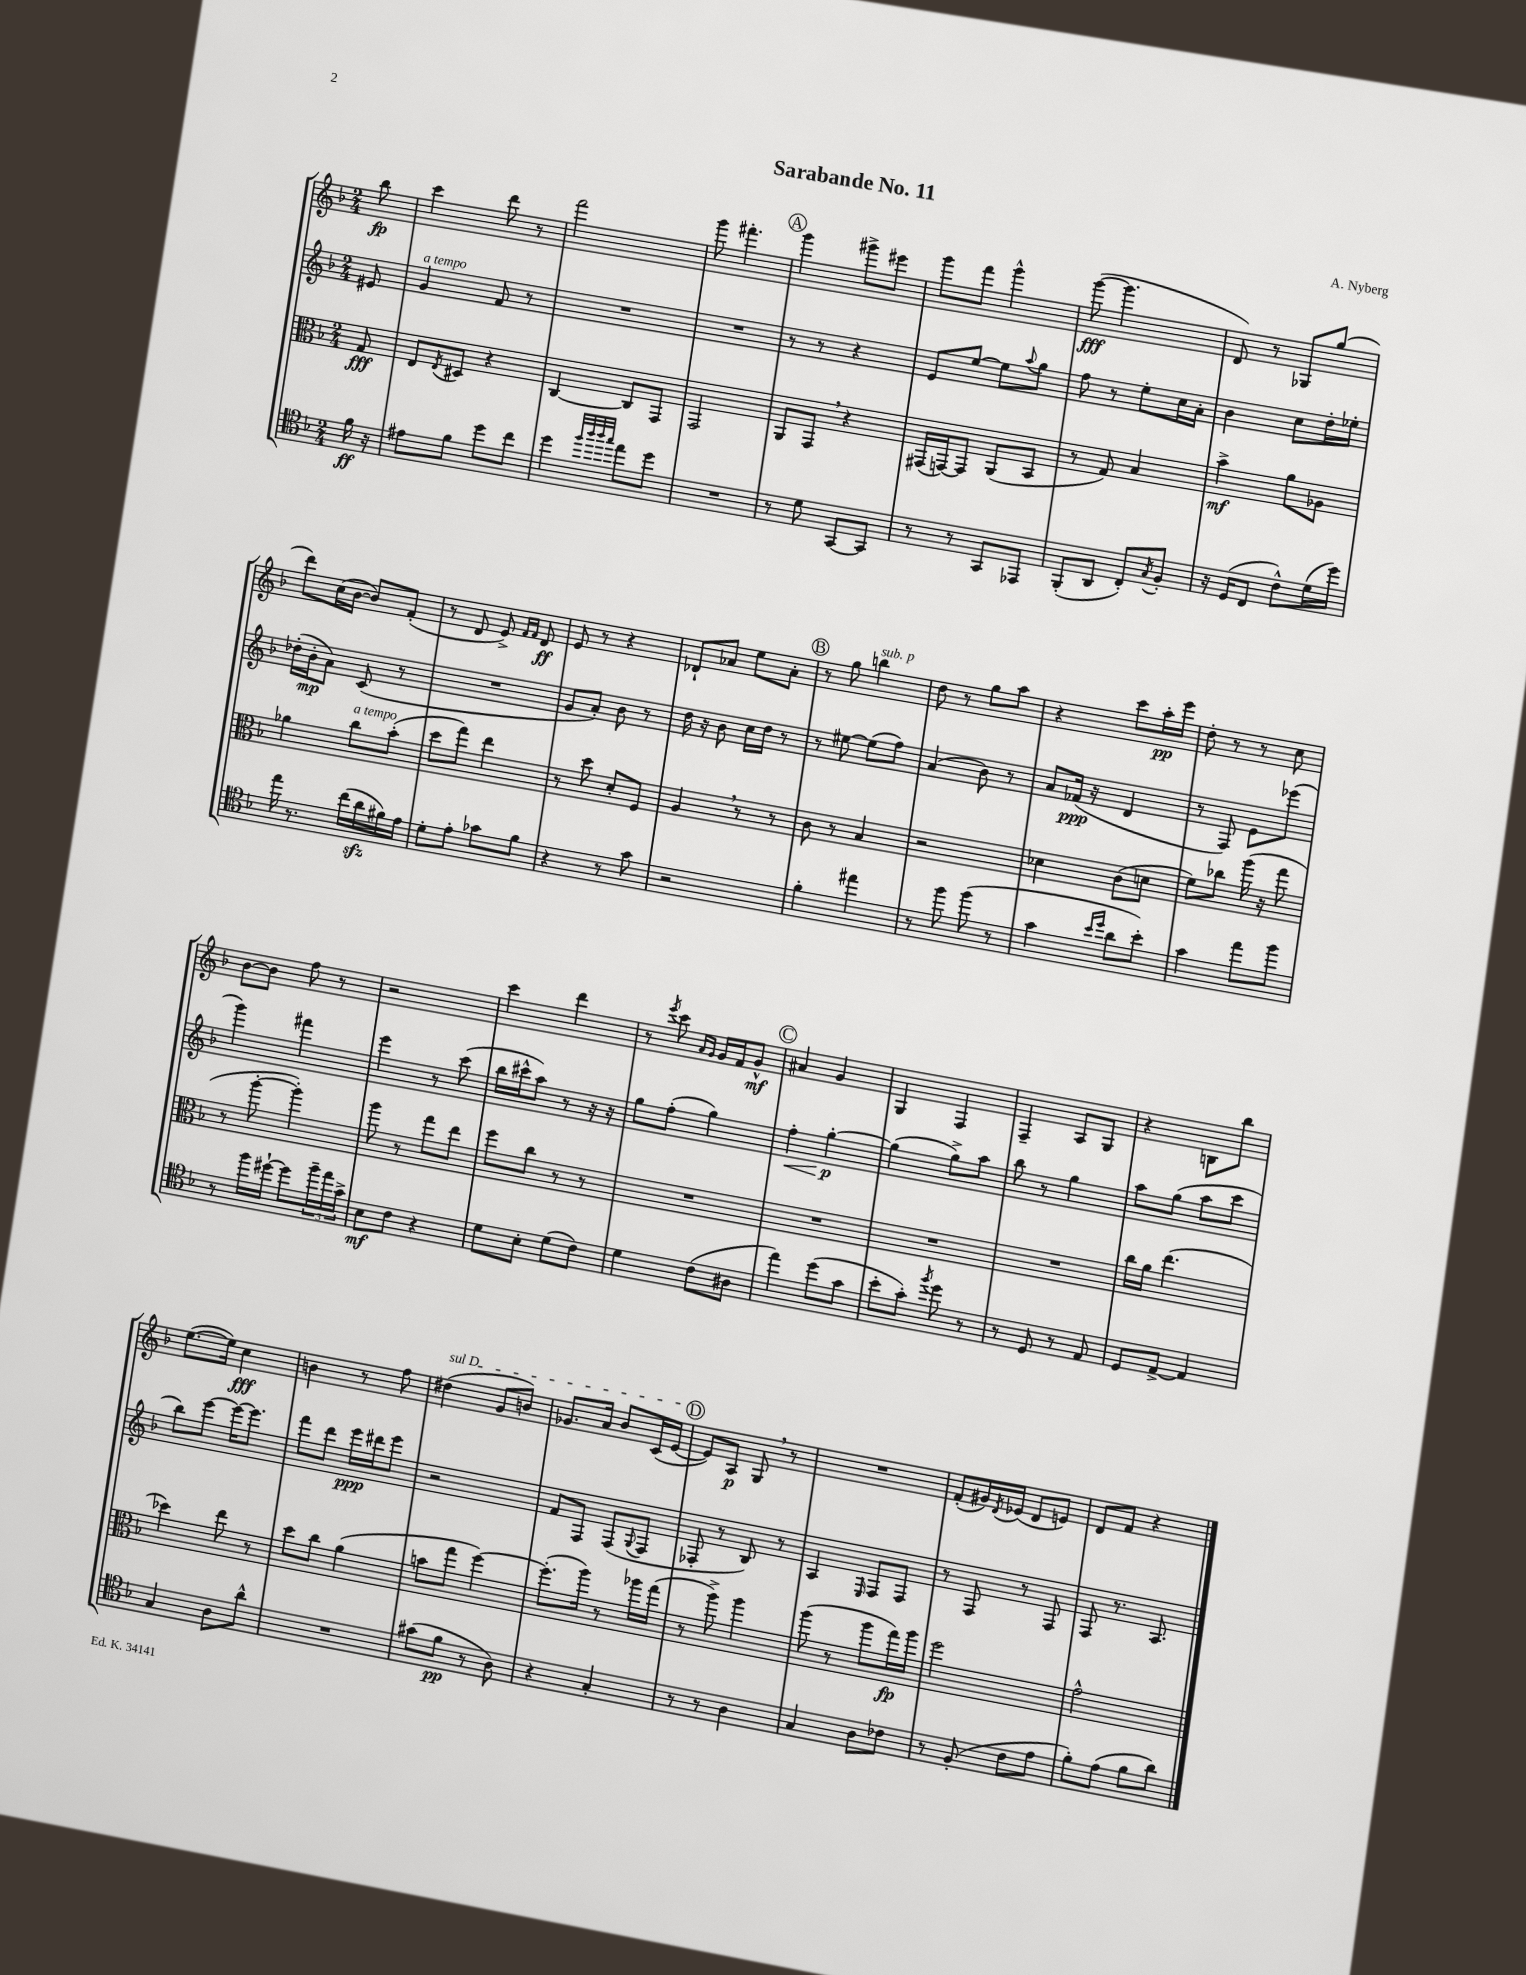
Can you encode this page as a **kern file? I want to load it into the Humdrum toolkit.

**kern	**kern	**kern	**kern
*staff4	*staff3	*staff2	*staff1
*clefC4	*clefC3	*clefG2	*clefG2
*k[b-]	*k[b-]	*k[b-]	*k[b-]
*M2/4	*M2/4	*M2/4	*M2/4
16f	8G	8e#	8bb-
16r	.	.	.
=	=	=	=
8e#	8E	4g	4ccc
.	8qE	.	.
8f	8D#	.	.
8dd	4r	8f	8ddd
8cc	.	8r	8r
=	=	=	=
4dd	[4C	2r	2fff
32qqff	.	.	.
32qqaa	.	.	.
32qqaa	.	.	.
32qqgg	.	.	.
8ee	8C]	.	.
8dd	8GG	.	.
=	=	=	=
2r	2GG	2r	8ggg
.	.	.	4.fff#'
=	=	=	=
8r	8AA	8r	4ggg
8d	8GG	8r	.
[8GG	4r	4r	8ggg#^
8GG]	.	.	8eee#
=	=	=	=
8r	(16GG#	8e	8ggg
.	[16GG)	.	.
8r	8GG]	[8ee	8fff
8GG	(8AA	8ee]	4ggg^^
.	.	8qqaa	.
8EE-	8BB-	8gg	.
=	=	=	=
(8FF'	8r	8ff	([8ggg
8AA	8G)	8r	4.ggg]
8C')	4B-	8ee'	.
8qG	.	.	.
8F'	.	16cc	.
.	.	16a'	.
=	=	=	=
16r	4b-^	4b-	8d)
(16D	.	.	.
8C	.	.	8r
8c^^)	8a	8cc	8G-
(16d	8A-	16dd'	(8gg
16dd)	.	16ee-'	.
=	=	=	=
16ee	4a-	(16dd-'	8ddd)
8.r	.	16b-'	.
.	.	8a)	(16cc
.	.	.	[16b-
(16cc	8cc	(8c	8b-])
16a	.	.	.
16f#)	(8b-'	8r	(8f'
16e	.	.	.
=	=	=	=
8d'	8dd	2r	8r
8e'	8gg)	.	8d
8g-	4ee	.	8e^)
.	.	.	16qqf
.	.	.	16qqf
8f	.	.	8d
=	=	=	=
4r	8r	8g	8e
.	8dd	8a')	8r
8r	8d'	8b-	4r
8g	8F	8r	.
=	=	=	=
2r	4A	16dd	8d-`
.	.	16r	.
.	.	8b-	8a-
.	8r	16cc	8ee
.	.	16dd	.
.	8r	8r	8a-'
=	=	=	=
4f'	8c	8r	8r
.	8r	[8ee#	8gg
4ee#	4B-	(8ee#]	4bb
.	.	8ff)	.
=	=	=	=
8r	2r	(4a	8dd
8ff	.	.	8r
(8ff	.	8b-)	8gg
8r	.	8r	8aa
=	=	=	=
4g	4d-	8a	4r
.	.	(16f-	.
.	.	16r	.
16qqb-	.	.	.
16qqdd	.	.	.
8a	(8c	4d	8ccc
8b-')	8d	.	16aa'
.	.	.	16eee
=	=	=	=
4g	8f)	8r	8dd'
.	8cc-	8F)	8r
8ee	(16aa	8e	8r
.	16r	.	.
8ff	8gg	(8eee-	8cc
=	=	=	=
8r	8r	4ggg)	[8b-
16ff	[8aa'	.	8b-]
[16dd#`	.	.	.
8dd#]	4aa'])	4fff#	8ff
24ff~	.	.	8r
24ee	.	.	.
24g^	.	.	.
=	=	=	=
8B-	8aa	4eee	2r
8c	8r	.	.
4r	8gg	8r	.
.	8ee	(8ccc	.
=	=	=	=
8d	8ff	16bb-	4ccc
.	.	16ccc#^^	.
8B-'	8cc	8aa)	.
(8d	8r	8r	4ddd
8c)	8r	16r	.
.	.	16r	.
=	=	=	=
4d	2r	8gg	8r
.	.	.	8qeee
.	.	(8ff'	8ccc
.	.	.	16qqa
.	.	.	16qqg
(8c	.	4gg)	16g
.	.	.	16f
8A#	.	.	8g^^
=	=	=	=
4ee)	2r	4ff'	4a#
(8dd	.	[4gg'	4g
8g	.	.	.
=	=	=	=
8b-'	2r	(4gg]	4G
8g')	.	.	.
8qff	.	.	.
8dd	.	8gg^)	4F
8r	.	8aa	.
=	=	=	=
8r	2r	8bb-	4F~
8D	.	8r	.
8r	.	4gg	8A
8E	.	.	8G
=	=	=	=
8D	16cc	8aa	4r
.	16a	.	.
[8E^	(4.ee	(8gg	.
4E]	.	8aa	8B
.	.	8ccc	8bb-
=	=	=	=
4G	4dd-)	8bb-)	([8.ee
.	.	[8eee	.
.	.	.	16ee])
8A	8ee	16eee_	4cc
.	.	8.eee]	.
8a^^	8r	.	.
=	=	=	=
2r	8dd	8fff	4b
.	8cc	8ddd	.
.	(4a	16eee	8r
.	.	16ddd#	.
.	.	8eee	8ff
=	=	=	=
(8g#	8b	2r	(4dd#
8f	8gg	.	.
8r	[4ff)	.	8g
8A)	.	.	8b)
=	=	=	=
4r	(8.ff']	8f	8.g-
.	.	8F	.
.	16aa)	.	16a
4G'	8r	(8F	8b-
.	.	8qqG	.
.	16aa-	8F	(16c
.	(16gg	.	[16e
=	=	=	=
8r	8r	8F-'	8e])
8r	8aa^)	8r	8A
4A	4aa	8B-)	8G
.	.	8r	8r
=	=	=	=
4G	(8aa	4A	2r
.	8r	.	.
.	.	16qqE	.
8A	8aa	8F	.
8c-	16gg)	8F	.
.	16aa	.	.
=	=	=	=
8r	2ff	8r	(8f'
(8F'	.	8F	16g#)
.	.	.	8qd
.	.	.	(16e-
8c	.	8r	8d
8e	.	8F	8e)
=	=	=	=
8f')	2g^^	8F	8d
(8e	.	8.r	8f
8f	.	.	4r
.	.	8.A	.
8a)	.	.	.
==	==	==	==
*-	*-	*-	*-
